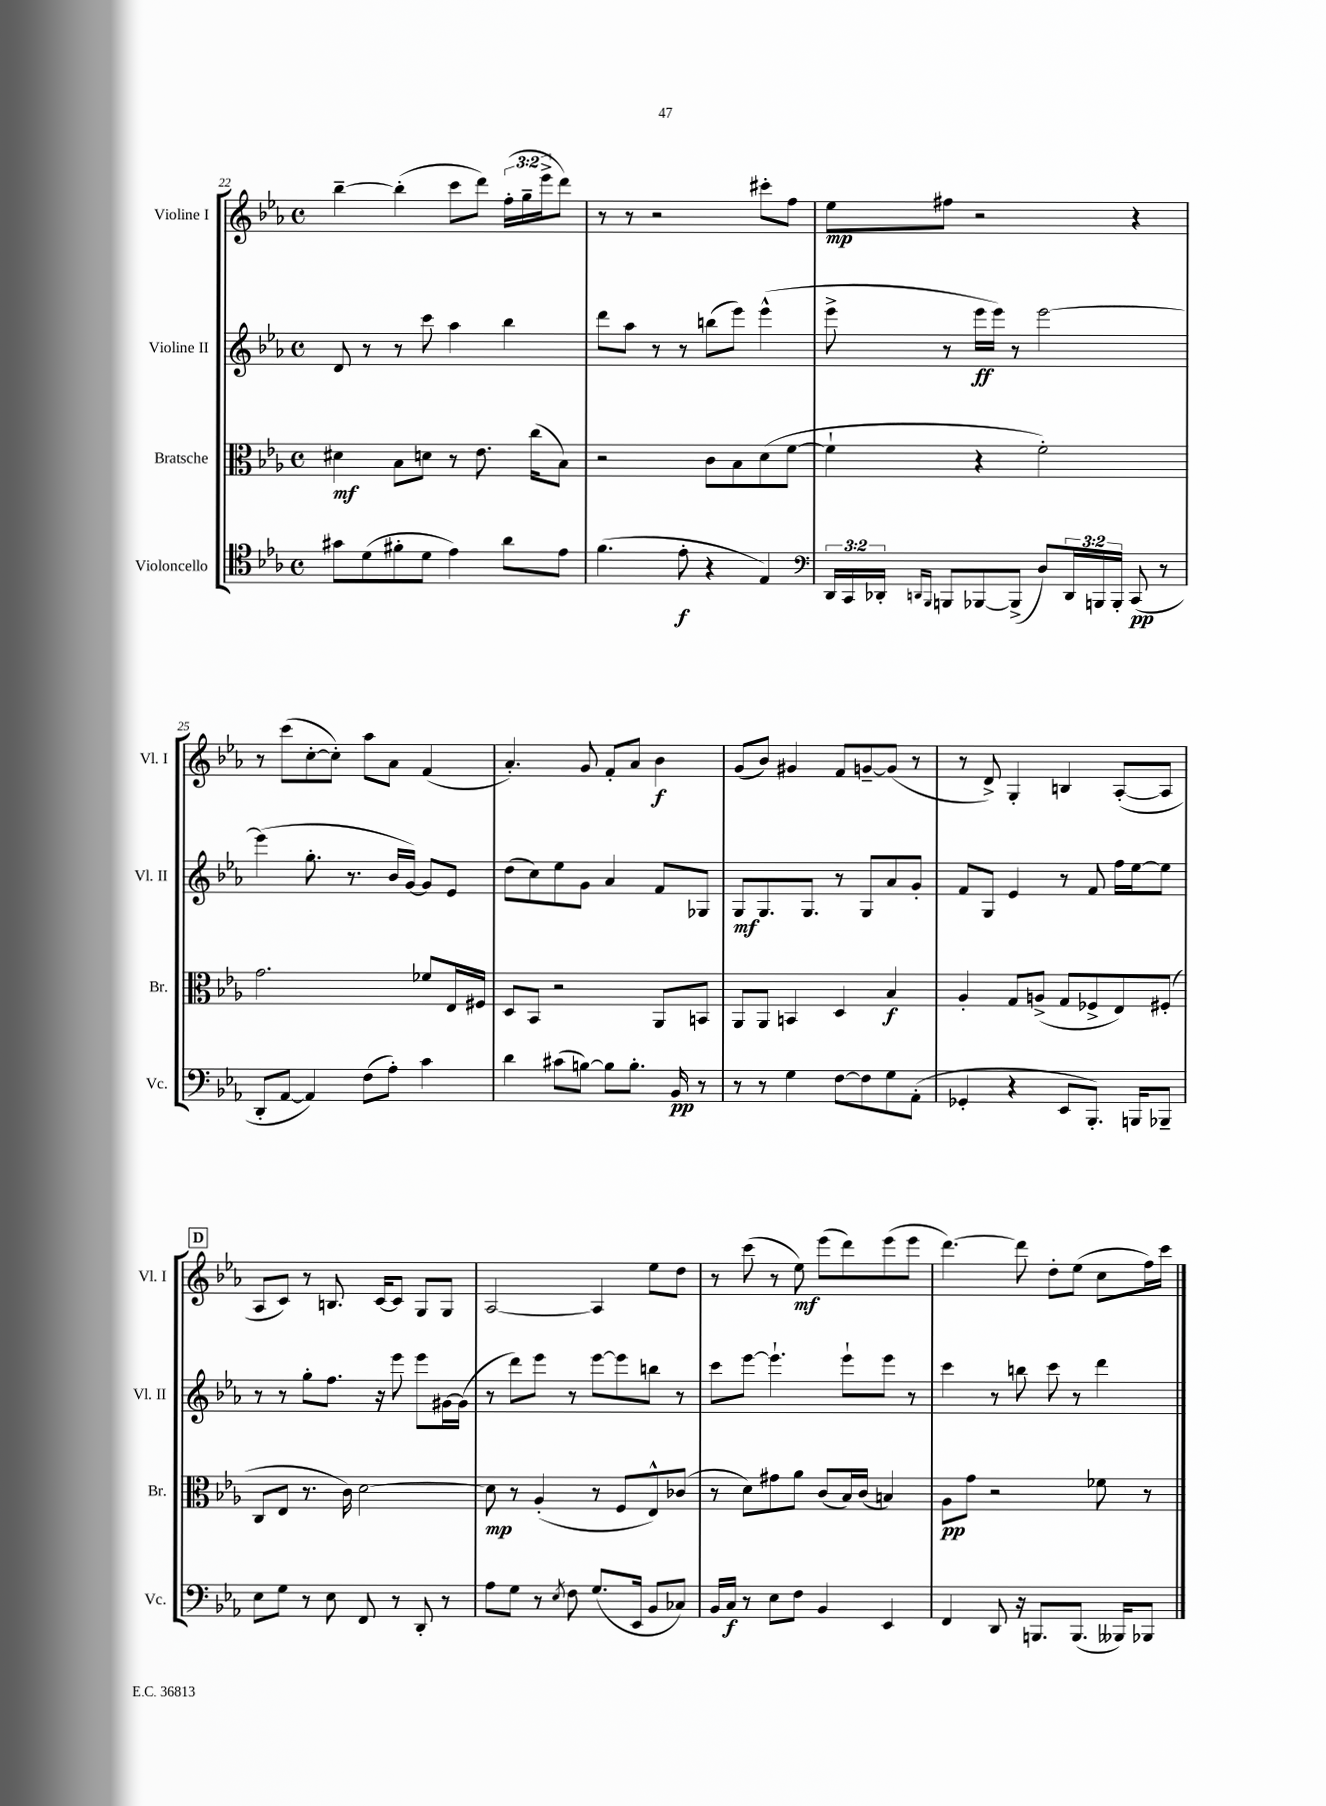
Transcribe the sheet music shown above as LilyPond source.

<<
\new StaffGroup <<
\new Staff = "s0" \with { instrumentName = "Violine I" shortInstrumentName = "Vl. I" } {
    \clef treble \key ees \major \defaultTimeSignature \time 4/4 \override Staff.TupletNumber.text = #tuplet-number::calc-fraction-text
    bes''4~-- bes''4-.( c'''8 d'''8) \tuplet 3/2 { f''16-.( g''16-- ees'''16-> } d'''8) |
    r8 r8 r2 cis'''8-. f''8 |
    ees''8\mp fis''8 r2 r4 |
    r8 c'''8( c''8~-. c''8-.) aes''8 aes'8 f'4( |
    aes'4.-.) g'8 f'8-. aes'8 bes'4\f |
    g'8( bes'8) gis'4 f'8 g'8~-- g'8( r8 |
    r8 d'8->) g4-. b4 aes8~-.( aes8 |
    \mark \markup { \box "D" } aes8 c'8) r8 b8. c'16~ c'8 g8 g8 |
    aes2~ aes4 ees''8 d''8 |
    r8 c'''8( r8 ees''8\mf) ees'''8( d'''8) ees'''8( ees'''8 |
    d'''4.~) d'''8 d''8-. ees''8( c''8 f''16) c'''16 \bar "|." |
}
\new Staff = "s1" \with { instrumentName = "Violine II" shortInstrumentName = "Vl. II" } {
    \clef treble \key ees \major \defaultTimeSignature \time 4/4
    d'8 r8 r8 c'''8 aes''4 bes''4 |
    d'''8 aes''8 r8 r8 b''8( ees'''8) ees'''4-^( |
    ees'''8-> r8 ees'''16\ff ees'''16) r8 ees'''2~ |
    ees'''4( g''8.-. r8. bes'16 g'16~) g'8 ees'8 |
    d''8( c''8) ees''8 g'8 aes'4 f'8 ges8 |
    g8\mf g8. g8. r8 g8 aes'8 g'8-. |
    f'8 g8 ees'4 r8 f'8 f''16 ees''16~ ees''8 |
    \mark \markup { \box "D" } r8 r8 g''8-. f''8. r16 ees'''8 ees'''8 gis'16~ gis'16( |
    r8 d'''8) ees'''8 r8 ees'''8~ ees'''8 b''8 r8 |
    c'''8 ees'''8~ ees'''4.-! ees'''8-! ees'''8 r8 |
    c'''4 r8 b''8 c'''8 r8 d'''4 \bar "|." |
}
\new Staff = "s2" \with { instrumentName = "Bratsche" shortInstrumentName = "Br." } {
    \clef alto \key ees \major \defaultTimeSignature \time 4/4
    dis'4\mf bes8 d'8 r8 ees'8. c''16( bes8) |
    r2 c'8 bes8 d'8( f'8~ |
    f'4-! r4 f'2-.) |
    g'2. fes'8 ees16 fis16 |
    d8 bes,8 r2 aes,8 b,8 |
    aes,8 aes,8 b,4 d4 bes4\f |
    aes4-. g8 a8->( g8 fes8-> ees8) fis8-.( |
    \mark \markup { \box "D" } c8 ees8 r8. c'16) d'2~ |
    d'8\mp r8 aes4-.( r8 f8 ees8-^) ces'8( |
    r8 d'8) gis'8 aes'8 c'8( bes16) c'16( b4) |
    aes8\pp g'8 r2 fes'8 r8 \bar "|." |
}
\new Staff = "s3" \with { instrumentName = "Violoncello" shortInstrumentName = "Vc." } {
    \clef tenor \key ees \major \defaultTimeSignature \time 4/4 \override Staff.TupletNumber.text = #tuplet-number::calc-fraction-text
    gis'8 d'8( fis'8-. d'8 ees'4) aes'8 ees'8 |
    f'4.( ees'8-.\f r4 ees4) |
    \clef bass \tuplet 3/2 { d,16 c,16 des,16-. } \grace { d,16 bes,,16 } b,,8 bes,,8~ bes,,8->( d8) \tuplet 3/2 { d,16 b,,16 b,,16-. } c,8\pp( r8 |
    d,8-. aes,8~ aes,4) f8( aes8-.) c'4 |
    d'4 cis'8( b8~) b8 b8.-. bes,16\pp r8 |
    r8 r8 g4 f8~ f8 g8 aes,8-.( |
    ges,4-. r4 ees,8 bes,,8.-.) b,,16 bes,,8-- |
    \mark \markup { \box "D" } ees8 g8 r8 ees8 f,8 r8 d,8-. r8 |
    aes8 g8 r8 \acciaccatura { ees8 } f8 g8.( ees,16 bes,8 ces8) |
    bes,16 c16\f r8 ees8 f8 bes,4 ees,4 |
    f,4 d,8 r16 b,,8. b,,8.( beses,,16) bes,,8 \bar "|." |
}
>>
>>
\layout { \context { \Score currentBarNumber = #22 } }
